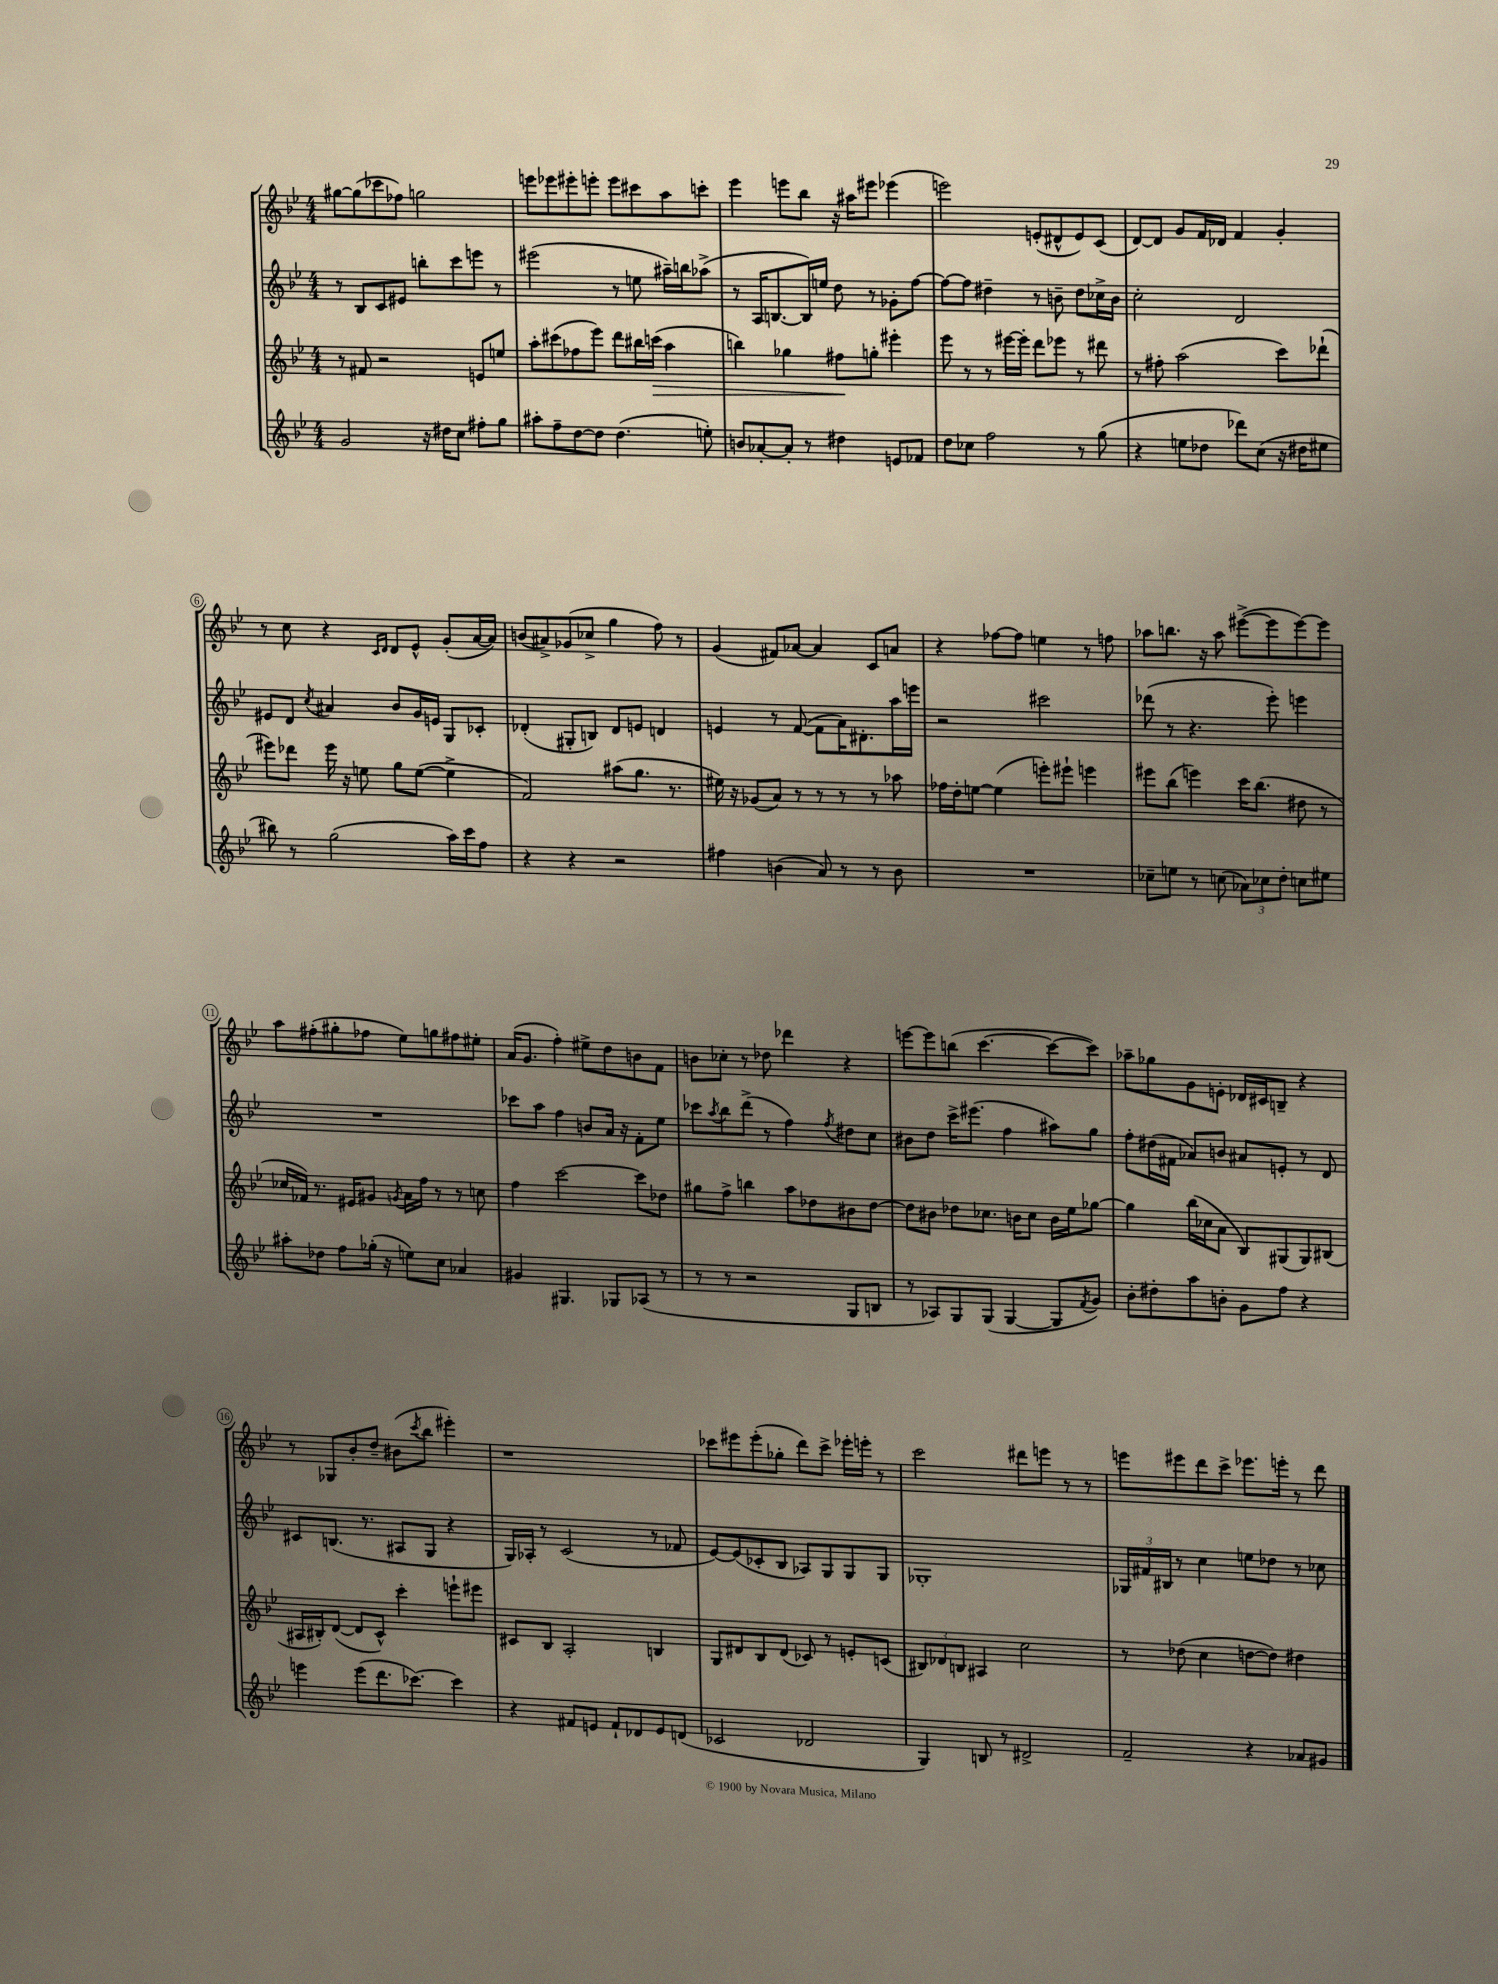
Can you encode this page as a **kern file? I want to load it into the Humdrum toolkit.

**kern	**kern	**kern	**kern
*staff4	*staff3	*staff2	*staff1
*clefG2	*clefG2	*clefG2	*clefG2
*k[b-e-]	*k[b-e-]	*k[b-e-]	*k[b-e-]
*M4/4	*M4/4	*M4/4	*M4/4
2g	8r	8r	[8gg#
.	8f#	8B-	(8gg#]
.	2r	8c	8ccc-
.	.	8e#	8ff-)
16r	.	8bb'	2gg
16dd#	.	.	.
8cc	.	8ccc	.
8ff#'	8e	8eee	.
8gg	8ee	8r	.
=	=	=	=
8aa#'	8aa'	(2eee#	8eee
8ff~	(8ccc#	.	8eee-
[8dd	8ff-	.	8eee#'
8dd]	8eee-)	.	8eee'
(4.dd	8ddd	8r	8eee
.	16bb#	8ee	8ccc#
.	(16ccc	.	.
.	4aa	16aa#~)	8aa
.	.	16bb	.
8ee')	.	(8aa-^	8ccc'
=	=	=	=
8b	4bb)	8r	4eee-
[8a-'	.	16A	.
.	.	[8.B	.
8a-']	4gg-	.	8eee
8r	.	16B])	8bb-
.	.	16ee	.
4dd#	8ff#	8dd	16r
.	.	.	16aa#
.	8gg'	8r	8eee#
8e	4eee#'	8g-'	(4eee-
8f-	.	[8ff	.
=	=	=	=
8dd	8eee-	8ff_	2eee)
8cc-	8r	8ff]	.
2ff	8r	4dd#~	.
.	[16eee#	.	.
.	16eee#']	.	.
.	8ddd	8r	(8e'
.	8eee-	8b~	8d#^^
8r	8r	8dd#	8e)
(8gg	8ddd#	16cc-^	(8c
.	.	16b	.
=	=	=	=
4r	8r	2cc'	[8d)
.	8ff#'	.	8d]
8ee	(2aa	.	8g
8dd-	.	.	16f
.	.	.	16d-
8ddd-)	.	2d	4f
(8cc	.	.	.
16r	8ccc)	.	4g'
16dd#	.	.	.
8ee#	(8ddd-`	.	.
=	=	=	=
8bb#)	8eee#)	8e#	8r
8r	8ddd-	8d	8cc
.	.	8qcc	.
(2gg	16eee#	4a#	4r
.	16r	.	.
.	8ee	.	.
.	.	.	16qqc
.	.	.	16qqd
.	8gg	8b-	8d
.	([8ee	16g	8e-^^
.	.	16e	.
16aa)	4ee^]	8G	(8g'
16ccc	.	.	.
8ff	.	8c-'	[16a
.	.	.	16a])
=	=	=	=
4r	2f)	(4d-'	(8b
.	.	.	8a#^)
4r	.	8G#'	(8g-
.	.	8B)	8cc-^
2r	(8aa#	8d-	4gg
.	8.gg	8e	.
.	.	4d	8ff)
.	8.r	.	.
.	.	.	8r
=	=	=	=
4ff#	16ee#)	4e	(4g
.	16r	.	.
.	(8g-	.	.
(4b	8a)	8r	8f#)
.	8r	([8f	[8a-
8a)	8r	8f]	4a-]
8r	8r	16a)	.
.	.	8.d#'	.
8r	8r	.	8c
8b	8aa-	16aa	8a
.	.	16eee	.
=	=	=	=
1r	16ff-	2r	4r
.	16dd'	.	.
.	[8ee	.	.
.	(4ee]	.	[8ff-
.	.	.	8ff-]
.	8eee')	2ccc#	4ee
.	8eee#`	.	.
.	4eee	.	8r
.	.	.	8ff
=	=	=	=
8cc-~	8eee#	(8ddd-	8aa-
8ee	(8bb-	8r	8.bb
8r	4eee)	4.r	.
.	.	.	16r
(8cc	.	.	8aa-
12a-)	16ccc	.	([8eee#^
.	(8.bb-	.	.
12cc-	.	.	.
.	.	8eee-')	8eee#]
12dd'	.	.	.
8cc	8dd#	4eee	[8eee#)
8ee#	8r	.	8eee#]
=	=	=	=
8aa#'	16cc-	1r	8aa
.	16f-)	.	.
8dd-	8.r	.	(8ff#'
8ff	.	.	8gg#'
.	16e#	.	.
(16gg-'	8g#	.	8ff-
16r	.	.	.
.	8qg	.	.
8ee)	16a	.	8ee-)
.	16ff	.	.
8cc	8r	.	8gg
4a-	8r	.	8ff#
.	8cc	.	8ee#'
=	=	=	=
4g#	4ff	8ccc-	(16a
.	.	.	8.g
.	.	8aa	.
4.G#	[2ccc	4ff	4ff')
.	.	8b	8ee#^
8G-	.	16a	8dd
.	.	16r	.
(8A-	8ccc]	8f'	8b
8r	8dd-	8ee-	8f
=	=	=	=
8r	8gg#	8ccc-	8b
.	.	8qaa	.
8r	8ff^	8bb-	8cc-'
2r	4bb	(8ddd^	8r
.	.	8r	8dd-
.	8aa	4ff)	4ddd-
.	8dd-	.	.
.	.	8qff	.
8G	8b#	8dd#	4r
8B	[8dd-	8cc	.
=	=	=	=
8r	8dd-]	8b#	[8eee
8A-)	8b#	8dd	8eee]
8G	8dd-	16ccc^	(8bb
.	.	(8.eee#	.
(8G	8.cc-	.	[4.ccc
[4G	.	4ff	.
.	16b	.	.
.	8cc-	.	.
8G]	16b	8aa#)	8ccc_
.	16ee-	.	.
8qf	.	.	.
8g)	[8gg-	8gg	8ccc])
=	=	=	=
8b-'	4gg-]	8ff'	8aa-~
8dd#'	.	(16dd#	8gg-
.	.	16f#	.
8aa	(16bb-	8a-)	8g
.	16cc-	.	.
8b'	8a	8b	8e'
8g	8B-)	8a#	16d-
.	.	.	16c#
8ff	(8G#	8e'	8B~
4r	8G#)	8r	4r
.	(8B#	8d	.
=	=	=	=
4eee	16A#	8c#	8r
.	16B#')	.	.
.	([8d	(8.B	8G-
(8eee	8d]	.	8b-'
.	.	8.r	.
8.ddd	8c^^)	.	8dd~
.	4ccc'	8A#	(8b#
[8.ccc-)	.	.	.
.	.	.	8qccc
.	.	8G	8bb-
4ccc-]	8eee`	4r	4eee#')
.	8eee#	.	.
=	=	=	=
4r	8c#	16G)	1r
.	.	16A-'	.
.	8B-	8r	.
8f#	2A'	(2c	.
8e	.	.	.
8f#`	.	.	.
8d-	.	.	.
8e	4B	8r	.
(8d	.	8f-	.
=	=	=	=
2c-	8G	[8e-)	8ccc-
.	8d#	(8e-]	8eee#
.	8B-	8c-'	(8eee#'
.	(8d#	8B-	8gg-'
2d-	8c-)	8A-)	8ddd)
.	8r	8G	8ccc-^
.	8e'	8G	16eee-'
.	.	.	16eee'
.	(8c	8G	8r
=	=	=	=
4G)	12B#)	1G-'	2ccc
.	12d-	.	.
.	12B	.	.
8B	4A#	.	.
8r	.	.	.
2d#^	2cc	.	8ddd#
.	.	.	8eee
.	.	.	8r
.	.	.	8r
=	=	=	=
2f~	8r	24G-	8eee
.	.	24f#	.
.	.	24B#	.
.	(8dd-	8r	8eee#
.	4cc	4cc	8ddd
.	.	.	8ccc^
4r	[8dd	8ee	8.eee-
.	8dd])	8dd-	.
.	.	.	16eee'
8a-	4dd#	8r	8r
8g#	.	8cc-	8ddd
==	==	==	==
*-	*-	*-	*-
